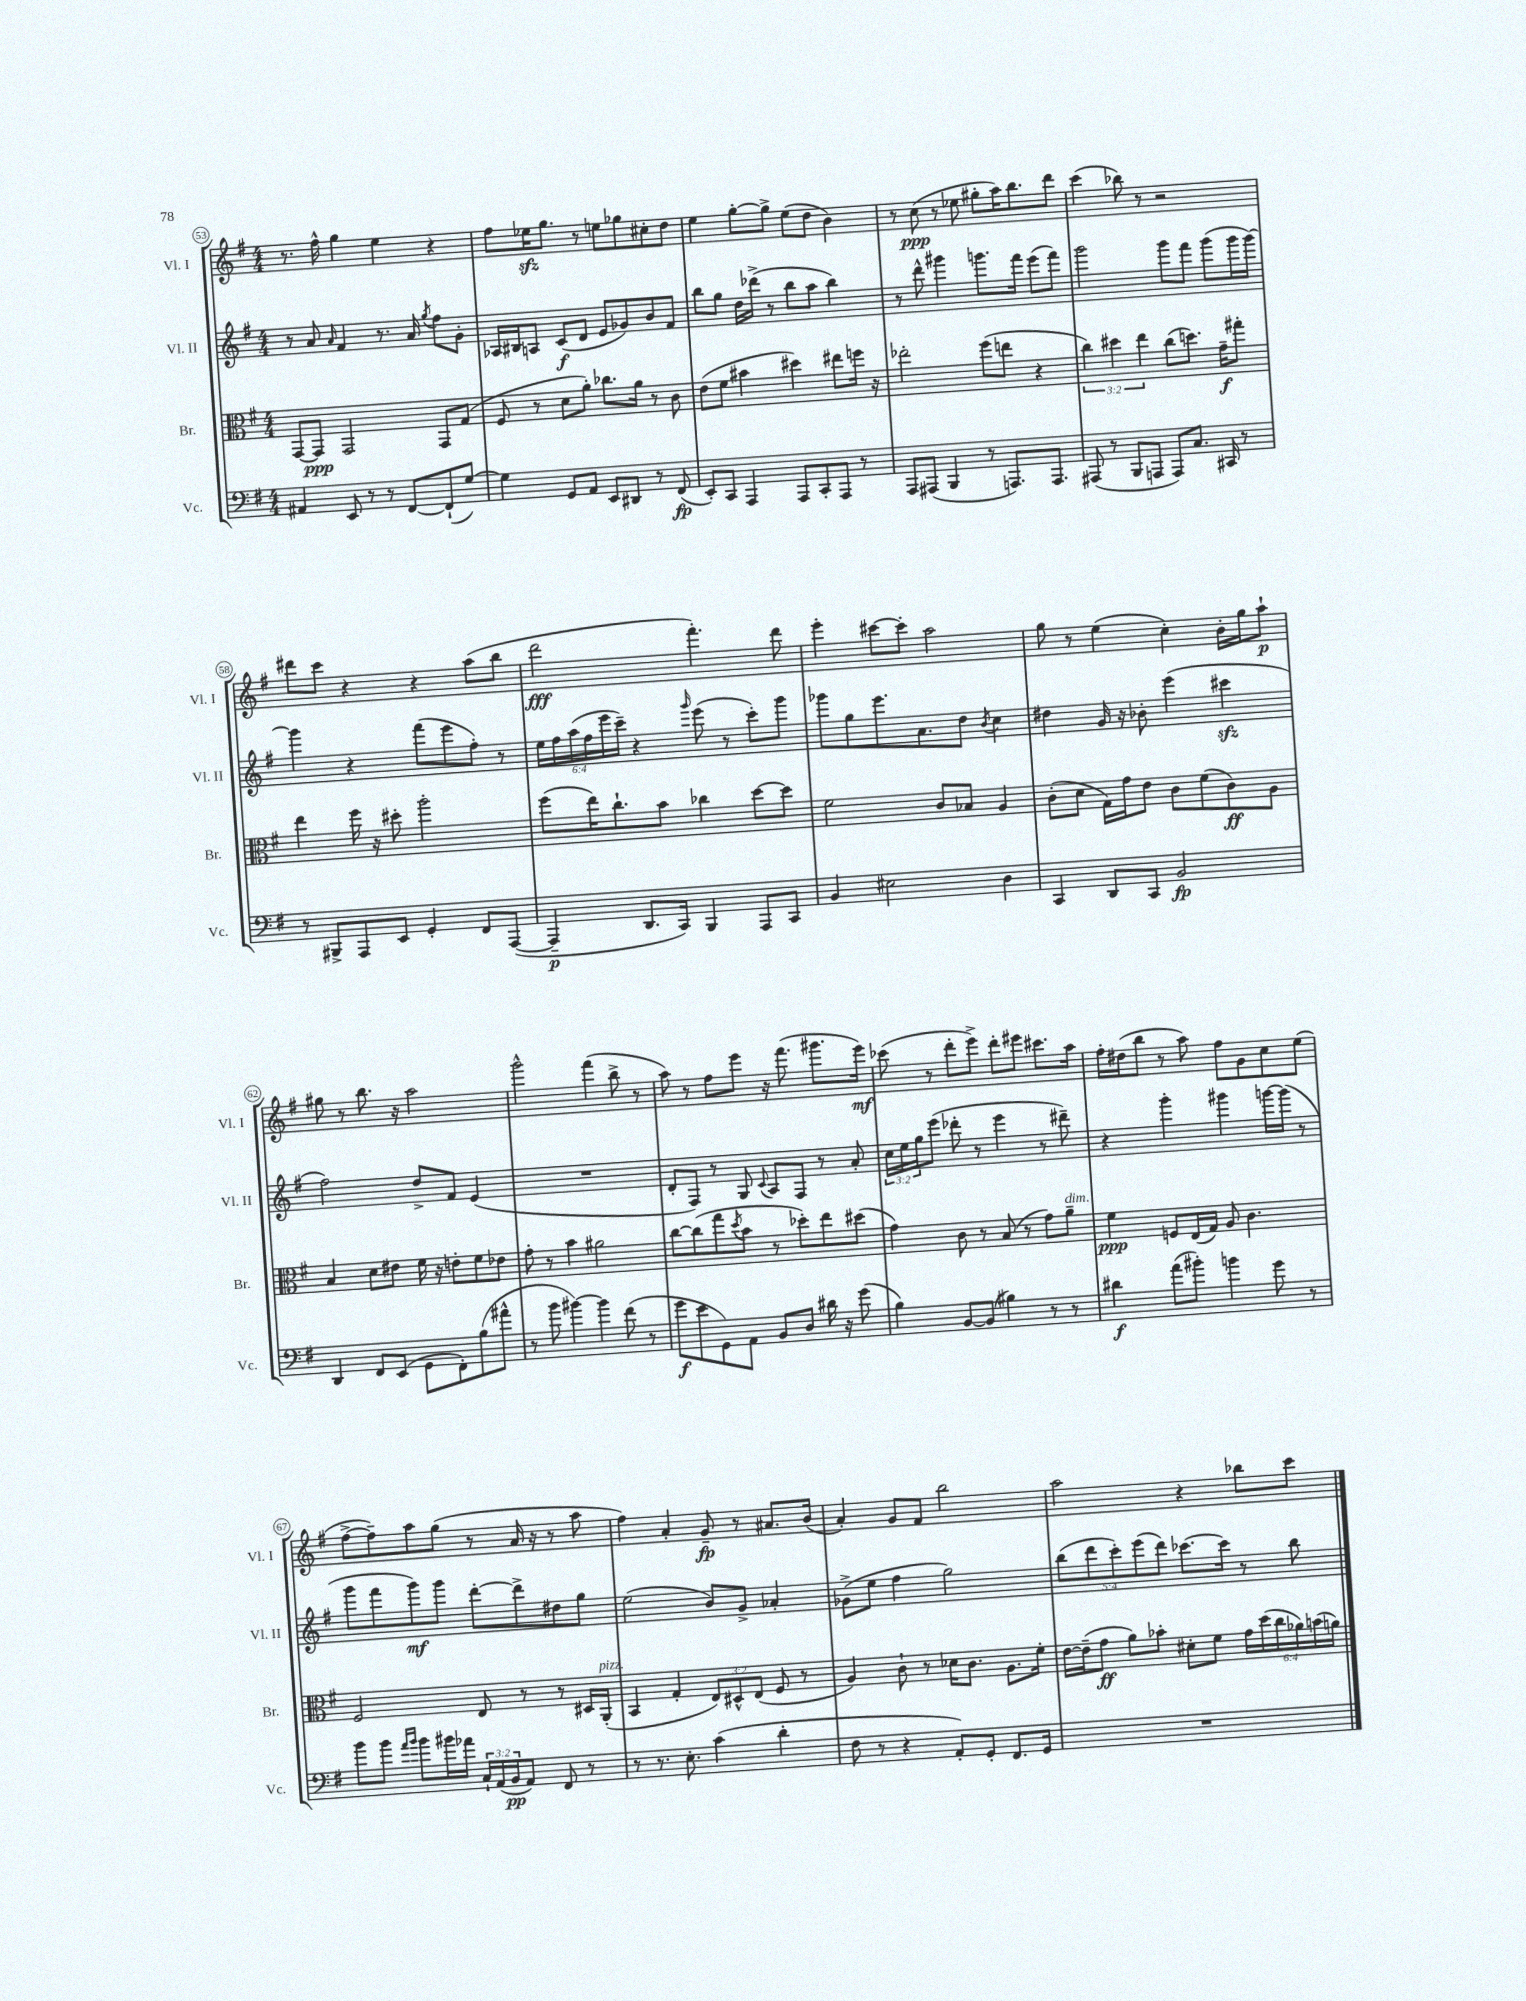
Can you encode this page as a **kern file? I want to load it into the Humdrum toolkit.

**kern	**kern	**kern	**kern
*staff4	*staff3	*staff2	*staff1
*clefF4	*clefC3	*clefG2	*clefG2
*k[f#]	*k[f#]	*k[f#]	*k[f#]
*M4/4	*M4/4	*M4/4	*M4/4
4AA#/	[8GG/L	8r	8.r
.	8GG/]J	8a/	.
.	.	.	16ff#^^\
.	.	16qqa/	.
8EE/	2GG/	4f#/	4gg\
8r	.	.	.
8r	.	8.r	4ee\
[8FF#/L	.	.	.
.	.	16a/	.
.	.	8qgg/	.
(8FF#`/]	8GG/L	8ff#\L	4r
[8G/J)	(8G/J	8g'\J	.
=	=	=	=
4G\]	8F#/	16A-/LL	8ff#\L
.	.	16B#/J	.
.	8r	8A/J	16ee-\K
.	.	.	8.gg\J
8GG/L	8d\L	(8c/L	.
8AA/J	8a'\J)	8d/J	8r
8EE/L	8.cc-\L	8e/L	8ee\L
8DD#/J	.	8g-/)	8gg-\
.	16a\Jk	.	.
8r	8r	8b/	8cc#'\
(8FF#/	8c\	8f#/J	8dd\J
=	=	=	=
8EE'/L)	(8e\L	8bb\L	4ee\
8CC/J	8f#\J	8gg\J	.
4AAA/	4b#\	16dd\LL	[8gg'\L
.	.	(16ddd-^\JJ	.
.	.	8r	8gg^\]J
8AAA/L	4dd#\)	8bb\L	(8ee\L
8CC'/	.	8aa\J	8dd\J
8AAA/J	8ee#\L	4bb\)	4b\)
8r	16ff\Jk	.	.
.	16r	.	.
=	=	=	=
8AAA/L	2ee-'\	8r	8r
(8AAA#/J	.	8ddd^^\	(8cc\
4BBB/	.	4ggg#\	8r
.	.	.	8ee-\
8r	(8ff#\L	8.ggg\L	8gg#'\L
8.AAA/L)	8ee\J	.	16aa\K)
.	.	16fff#\Jk	8.bb\
.	4r	(8eee\L	.
8.AAA/J	.	.	.
.	.	8fff#\J)	8ddd\J
=	=	=	=
(8AAA#/	6cc\)	2ggg\	(4ccc\
8r	.	.	.
.	6dd#\	.	.
8BBB/L	.	.	8bb-\)
.	6ee\	.	.
8AAA/J	.	.	8r
8AAA/L)	(8cc\L	8ggg\L	2r
8.C/J	8.dd\J)	8fff#\J	.
.	.	(8ggg\L	.
16CC#/	16g~\LK	.	.
8r	8gg#'\J	16ggg\L	.
.	.	[16ggg\JJ)	.
=	=	=	=
8r	4ee\	4ggg\]	8ddd#\L
8BBB#^/L	.	.	8ccc\J
8AAA/	16ff#\	4r	4r
.	16r	.	.
8EE/J	8dd#'\	.	.
4GG'/	2aa'\	(8fff#\L	4r
.	.	8eee\	.
8FF#/L	.	8ff#'\J)	(8aa\L
([8AAA/J	.	8r	8bb\J
=	=	=	=
4AAA~/]	(8ff#\L	24ee\LL	2ddd\
.	.	24ff#\	.
.	.	(24aa\	.
.	16ee\K)	24ff#\	.
.	.	24eee\	.
.	8.cc`\	.	.
.	.	24ccc~\JJ)	.
8.DD/L	.	4r	.
.	8b\J	.	.
16CC/Jk)	.	.	.
.	.	16qqggg/	.
4BBB/	4cc-\	(8eee\	4.fff#'\)
.	.	8r	.
8AAA/L	[8dd\L	8ccc'\L)	.
8CC/J	8dd\]J	8ggg\J	8ddd\
=	=	=	=
4BB/	2f#\	8ggg-\L	4eee'\
.	.	8gg\	.
2E#\	.	8.eee\	[8ccc#\L
.	.	.	8ccc#'\]J
.	.	8.a\	.
.	8c/L	.	2aa\
.	8B-/J	8dd\J	.
.	.	8qb/	.
4D\	4A/	4cc\	.
=	=	=	=
4CC/	(8c'\L	4dd#\	8gg\
.	8d\J	.	8r
8DD/L	16G\LL)	16g/	(4ee\
.	16g\J	16r	.
8CC/J	8e\J	8b-'\	.
2BB/	8c\L	(4eee\	4cc'\)
.	(8f#\	.	.
.	8c\)	4ccc#\	16b'\LL
.	.	.	16gg\J
.	8A\J	.	8aa`\J
=	=	=	=
4DD/	4B/	2ff#\)	8gg#\
.	.	.	8r
8FF#/L	8d\L	.	8.bb\
(8EE/J	8e#\J	.	.
.	.	.	16r
8GG\L	16f#\	8dd^/L	2aa\
.	16r	.	.
8FF#'\)	8e'\L	8f#/J	.
(8B\	8f#\	(4e/	.
8a#^^\J	8e-\J	.	.
=	=	=	=
8r	8g'\	1r	2ggg^^\
8b\	8r	.	.
[4b#\)	4b\	.	.
4b#\]	2a#\	.	(4fff#\
(8f#\	.	.	8bb^\
8r	.	.	8r
=	=	=	=
8g\L	[8cc\L	8d'/L	8aa\)
8e\	(8cc\]	8F#/J)	8r
8GG\)	8gg\	8r	8ff#\L
.	8qdd/	.	.
8AA\J	8b\J	8G/	8eee\J
.	.	8qqc/	.
8BB/L	8r	8A/L	16r
.	.	.	(8.fff#\
8D/J	8dd-'\L)	8F#/J	.
16d#\	8ee\	8r	8.ggg#\L
16r	.	.	.
(8g\	(8dd#\J	8a'/	.
.	.	.	16eee\Jk)
=	=	=	=
4B\)	4g\)	24cc\LL	(8ccc-\
.	.	24ee\	.
.	.	24gg\J	.
.	.	(8eee\J	8r
[8BB/L	8c\	8ddd-'\	8ddd'\L
(8BB/]J	8r	8r	8eee^\J)
4B#\)	(8B/	4eee\	8ddd'\L
.	8r	.	8eee#\J
8r	8g\L)	8r	8.ccc#\L
8r	8a~\J	8ddd#~\)	.
.	.	.	16aa\Jk
=	=	=	=
4d#\	4f#\	4r	16ff#'\LL
.	.	.	(16dd#\J
.	.	.	8bb\J
(8a\L	8F/L	4ggg'\	8r
8b#'\J)	(16E/L	.	8aa\)
.	16G/JJ)	.	.
4b\	8A/	4ggg#\	8ff#\L
.	4.c\	.	8g\
8g\	.	[16ggg\LL	8cc\
.	.	(16ggg\]JJ	.
8r	.	8r	(8ee\J
=	=	=	=
8b\L	2F#/	8ggg\L	[8ff#^\L
8b\J	.	8fff#\	8ff#~\])
16qqa/LL	.	.	.
16qqb/JJ	.	.	.
8b\L	.	8ggg\)	8aa\
16b#\L	.	8ggg\J	(8gg\J
16a-\JJ	.	.	.
24C`/LL	8E/	[8ddd'\L	8r
(24AA/	.	.	.
24BB/J	.	.	.
8AA/J)	8r	8ddd^\]	16a/
.	.	.	16r
8FF#/	8r	8dd#\	8r
8r	16D#/LL	8gg\J	8aa\
.	(16AA'/JJ	.	.
=	=	=	=
8r	4BB/	(2ee\	4ff#\)
8.r	.	.	.
.	4G'/	.	4a'/
8.E'\	.	.	.
(4c\	12E/L)	8b/L)	8g~/
.	12D#^^/	.	.
.	.	8g^/J	8r
.	(12E/J	.	.
4d'\	8F#/	4a-'/	8.a#/L
.	8r	.	.
.	.	.	(16b/Jk
=	=	=	=
8F#\	4A/)	(8g-^\L	4a'/)
8r	.	8ee\J	.
4r	8c`\	4ff#\	8g/L
.	8r	.	8f#/J
8AA'/L)	16d-\LK	2gg\)	2bb\
.	8.c\J	.	.
8GG'/J	.	.	.
8.FF#/L	8.A\L	.	.
16GG/Jk	16f#'\Jk	.	.
=	=	=	=
1r	[16e\LL	(10bb\L	2aa\
.	(16e~\]J	.	.
.	.	10ddd\	.
.	8g\J	.	.
.	.	10ccc'\)	.
.	8a\L)	.	.
.	.	(10eee\	.
.	8b-'\J	.	.
.	.	10ddd\J)	.
.	8d#'\L	[8.ccc-\L	4r
.	8f#\J	.	.
.	.	16ccc-\]Jk	.
.	24g\LL	8r	8bb-\L
.	(24dd\	.	.
.	24cc\	.	.
.	24a-\)	8bb\	8ccc\J
.	(24b\	.	.
.	24a\JJ)	.	.
==	==	==	==
*-	*-	*-	*-
